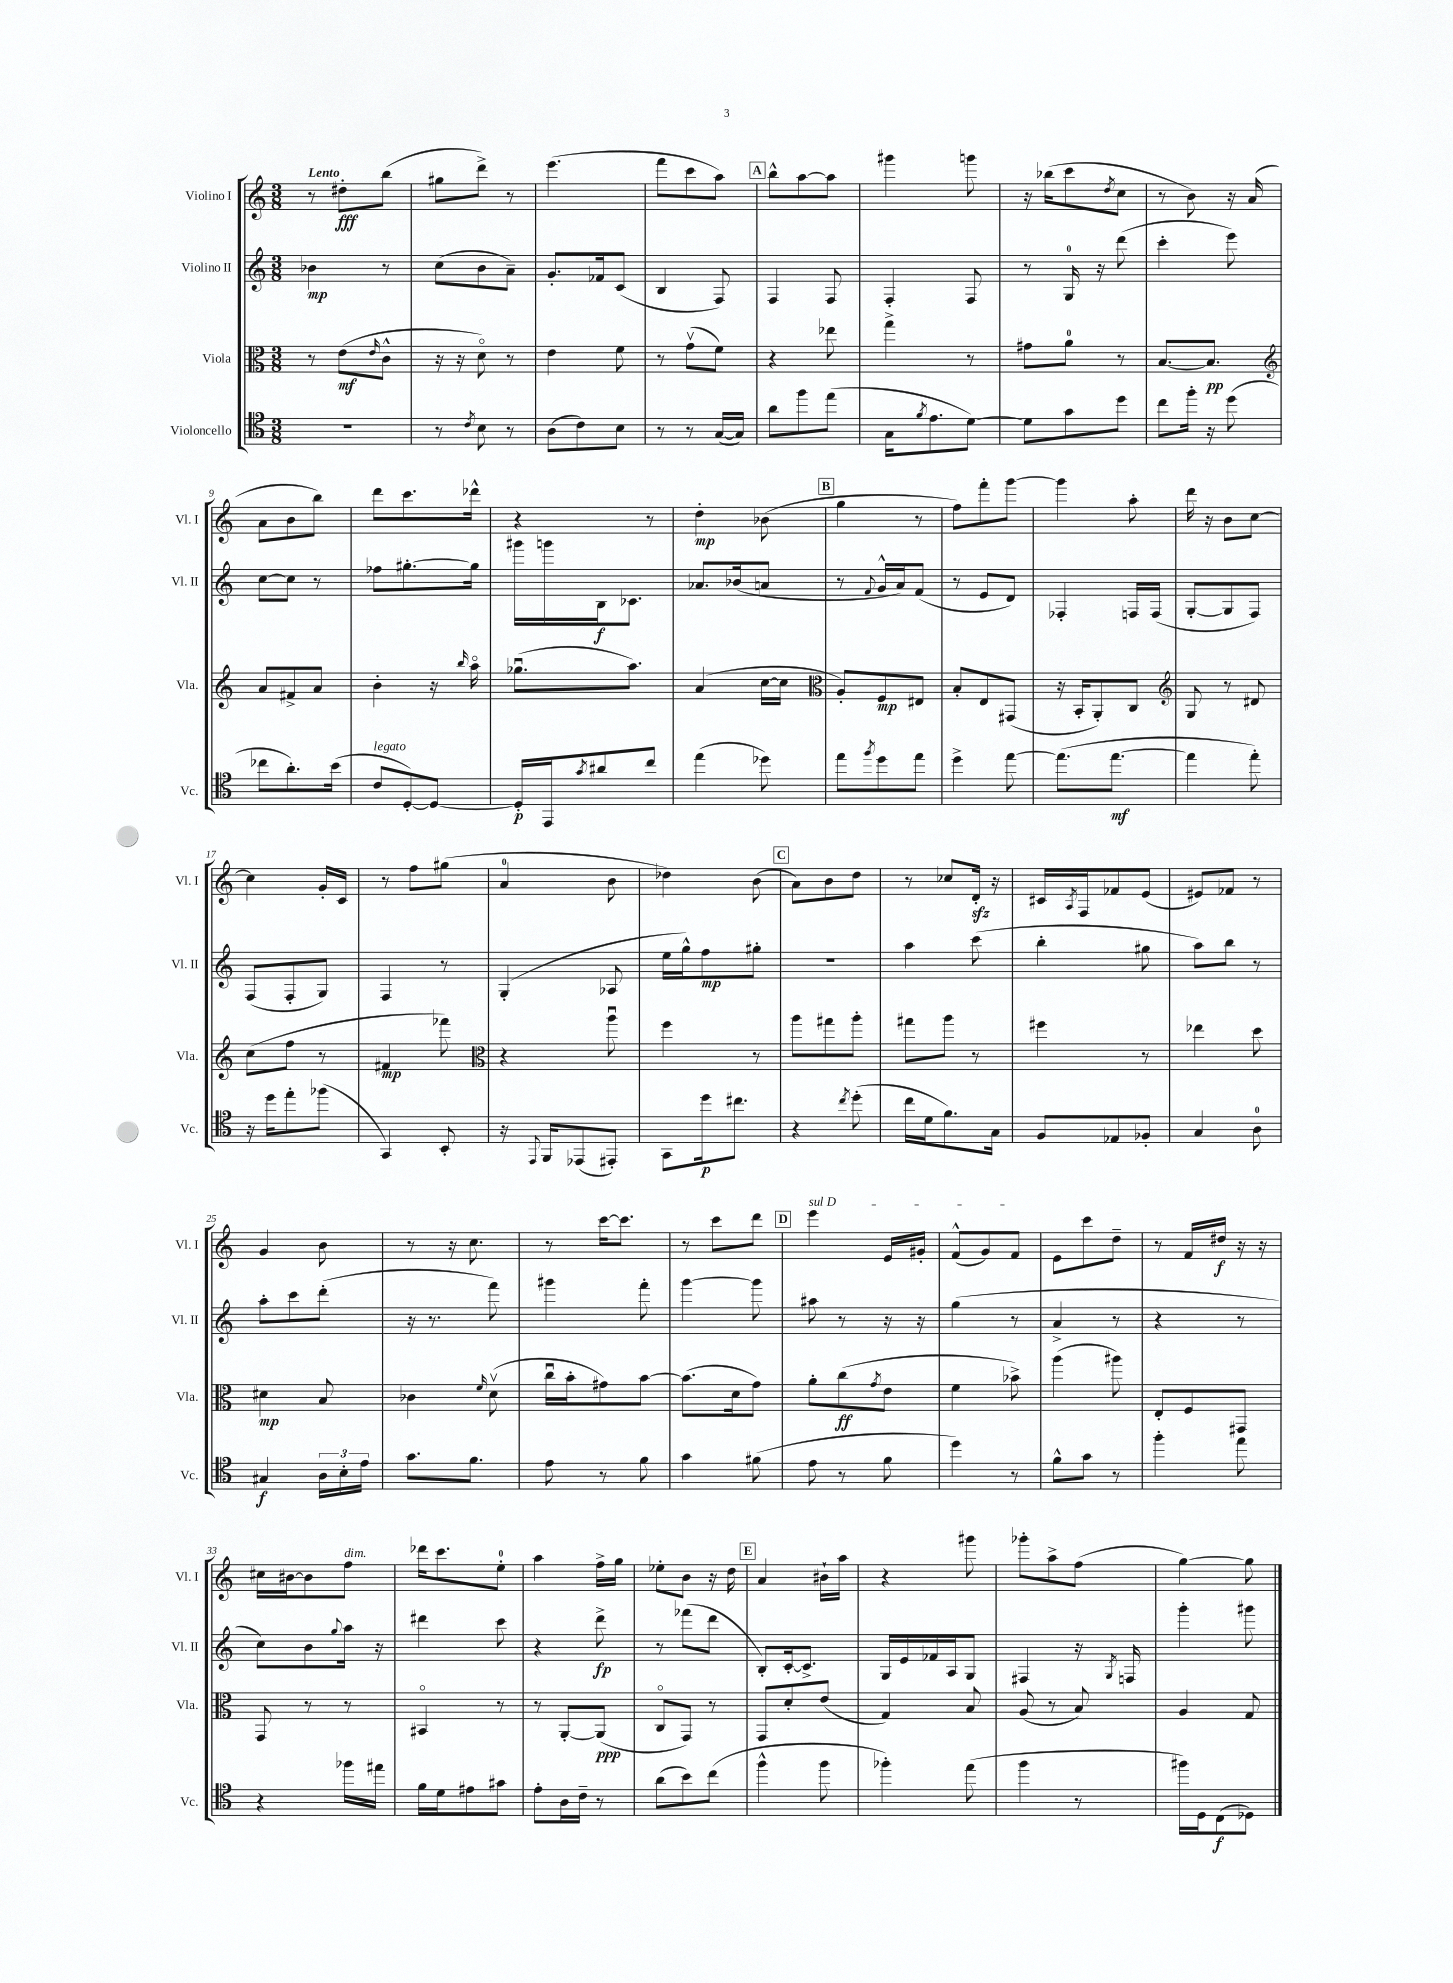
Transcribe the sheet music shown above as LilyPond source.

<<
\new StaffGroup <<
\new Staff = "s0" \with { instrumentName = "Violino I" shortInstrumentName = "Vl. I" } {
    \clef treble \key c \major \numericTimeSignature \time 3/8 \tempo "Lento"
    r8 dis''8-.\fff b''8( |
    gis''8 d'''8->) r8 |
    e'''4.( |
    f'''8 c'''8 a''8) |
    \mark \markup { \box "A" } b''8-^ a''8~ a''8 |
    gis'''4 g'''8 |
    r16 bes''16( c'''8 \acciaccatura { d''8 } c''8 |
    r8 b'8) r16 a'16( |
    a'8 b'8 b''8) |
    d'''8 c'''8. des'''16-^ |
    r4 r8 |
    d''4-.\mp bes'8( |
    \mark \markup { \box "B" } g''4 r8 |
    f''8) f'''8-. g'''8~ |
    g'''4 a''8-. |
    d'''16 r16 b'8 c''8~ |
    c''4 g'16-. c'16 |
    r8 f''8 gis''8( |
    a'4-0 b'8 |
    des''4) b'8( |
    \mark \markup { \box "C" } a'8) b'8 d''8 |
    r8 ces''8 d'16-.\sfz r16 |
    cis'16 \acciaccatura { a8 } f16 fes'8 e'8( |
    eis'8) fes'8 r8 |
    g'4 b'8 |
    r8 r16 c''8. |
    r8 c'''16~ c'''8. |
    r8 c'''8 d'''8 |
    \mark \markup { \box "D" } \once \override TextSpanner.bound-details.left.text = \markup { \italic "sul D" } e'''4\startTextSpan e'16 gis'16-. |
    f'8-^( g'8) f'8\stopTextSpan |
    e'8 c'''8 d''8-- |
    r8 f'16 dis''16\f r16 r16 |
    cis''16 bis'16~ bis'8 f''8^\markup { \italic "dim." } |
    des'''16 c'''8. e''8-0-. |
    a''4 f''16-> g''16 |
    ees''8-. b'8 r16 d''16 |
    \mark \markup { \box "E" } a'4 bis'16-! a''16 |
    r4 gis'''8 |
    ges'''8-. a''8-> f''8( |
    g''4~) g''8 \bar "|." |
}
\new Staff = "s1" \with { instrumentName = "Violino II" shortInstrumentName = "Vl. II" } {
    \clef treble \key c \major \numericTimeSignature \time 3/8
    bes'4\mp r8 |
    c''8( b'8 a'8--) |
    g'8.-. fes'16 c'8( |
    b4 f8) |
    \mark \markup { \box "A" } f4 f8 |
    f4-. f8 |
    r8 g16-0 r16 d'''8( |
    c'''4-. e'''8) |
    c''8~ c''8 r8 |
    fes''8 gis''8.~-. gis''16 |
    gis'''16 g'''16 b16\f ces'8. |
    aes'8. bes'16( a'8 |
    \mark \markup { \box "B" } r8 \appoggiatura { f'8 } g'16-^ a'16) f'8( |
    r8 e'8 d'8) |
    fes4-. f16 f16( |
    g8~-. g8 f8) |
    f8( f8-. g8) |
    f4 r8 |
    g4-.( aes8 |
    e''16 g''16-^) f''8\mp gis''8-. |
    \mark \markup { \box "C" } R4. |
    a''4 c'''8( |
    b''4-. gis''8 |
    a''8) b''8 r8 |
    a''8-. c'''8 d'''8-.( |
    r16 r8. f'''8) |
    gis'''4 f'''8-. |
    g'''4~ g'''8 |
    \mark \markup { \box "D" } ais''8 r8 r16 r16 |
    g''4( r8 |
    a'4-> r8 |
    r4 r8 |
    c''8) b'8 \appoggiatura { g''8 } a''16 r16 |
    dis'''4 c'''8 |
    r4 d'''8->\fp |
    r8 fes'''8( d'''8 |
    \mark \markup { \box "E" } b8-.) c'16~-. c'8.-> |
    g16 e'16 fes'16 a16 g8 |
    fis4 r16 \acciaccatura { g8 } f16 |
    g'''4-. gis'''8 \bar "|." |
}
\new Staff = "s2" \with { instrumentName = "Viola" shortInstrumentName = "Vla." } {
    \clef alto \key c \major \numericTimeSignature \time 3/8
    r8 e'8\mf( \grace { e'16 } c'8-^ |
    r16 r16 d'8\flageolet) r8 |
    e'4 f'8 |
    r8 g'8\upbow( f'8) |
    \mark \markup { \box "A" } r4 ees''8 |
    g''4-> r8 |
    gis'8 a'8-0 r8 |
    b8.~ b8.\pp |
    \clef treble a'8 fis'8-> a'8 |
    b'4-. r16 \grace { b''16 } a''16\flageolet |
    ges''8.\downbow( a''8.) |
    a'4( c''16~ c''16 |
    \mark \markup { \box "B" } \clef alto a8-.) f8\mp eis8 |
    b8-. e8 gis,8( |
    r16 b,16-. a,8-.) c8 |
    \clef treble g8 r8 dis'8 |
    c''8( f''8 r8 |
    fis'4\mp fes'''8) |
    \clef alto r4 a''8\downbow |
    f''4 r8 |
    \mark \markup { \box "C" } a''8 gis''8 a''8-. |
    gis''8 a''8 r8 |
    fis''4 r8 |
    ees''4 d''8 |
    dis'4\mp b8 |
    ces'4 \grace { f'16 } d'8\upbow( |
    c''16\downbow b'16-. gis'8) b'8~ |
    b'8.( d'16 g'8) |
    \mark \markup { \box "D" } a'8-. c''8\ff( \acciaccatura { g'8 } e'8 |
    f'4 bes'8->) |
    a''4( ais''8) |
    e8-. f8 gis,8 |
    g,8 r8 r8 |
    bis,4\flageolet r8 |
    r8 a,8~-. a,8\ppp( |
    c8\flageolet g,8) r8 |
    \mark \markup { \box "E" } g,8 d'8-. e'8( |
    g4) b8 |
    a8( r8 b8) |
    a4 g8 \bar "|." |
}
\new Staff = "s3" \with { instrumentName = "Violoncello" shortInstrumentName = "Vc." } {
    \clef tenor \key c \major \numericTimeSignature \time 3/8
    R4. |
    r8 \acciaccatura { c'8 } b8 r8 |
    a8( c'8) b8 |
    r8 r8 g16~( g16) |
    \mark \markup { \box "A" } a'8 f''8 e''8( |
    g16 \acciaccatura { f'8 } e'8. d'8~) |
    d'8 g'8 d''8 |
    c''8 f''16-. r16 d''8( |
    ces''8 a'8.-.) b'16( |
    c'8^\markup { \italic "legato" } d8~-.) d8~ |
    d16-.\p e,16 \acciaccatura { g'8 } ais'8 c''8 |
    e''4( des''8) |
    \mark \markup { \box "B" } e''8 \acciaccatura { f''8 } d''8 e''8 |
    d''4-> e''8~ |
    e''8.( e''8.~\mf |
    e''4 e''8-.) |
    r16 d''16 e''8-. fes''8( |
    g,4) b,8-. |
    r16 \appoggiatura { e,8 } f,16 ees,8( eis,8-.) |
    g,8 d''16\p cis''8. |
    \mark \markup { \box "C" } r4 \acciaccatura { c''8 } d''8-.( |
    c''16 d'16 f'8.) g16 |
    f8 ees8 fes8-. |
    g4 a8-0 |
    gis4\f \tuplet 3/2 { a16 b16-. e'16 } |
    g'8. f'8. |
    e'8 r8 f'8 |
    g'4 fis'8( |
    \mark \markup { \box "D" } e'8 r8 f'8 |
    d''4) r8 |
    f'8-^ g'8 r8 |
    f''4-. e''8 |
    r4 fes''16 eis''16 |
    f'16 d'16 eis'8 gis'8 |
    e'8-. a16 c'16-- r8 |
    a'8( b'8) c''8( |
    \mark \markup { \box "E" } f''4-^ f''8 |
    fes''4-.) e''8( |
    f''4 r8 |
    fis''16) d16 c8\f( des8) \bar "|." |
}
>>
>>
